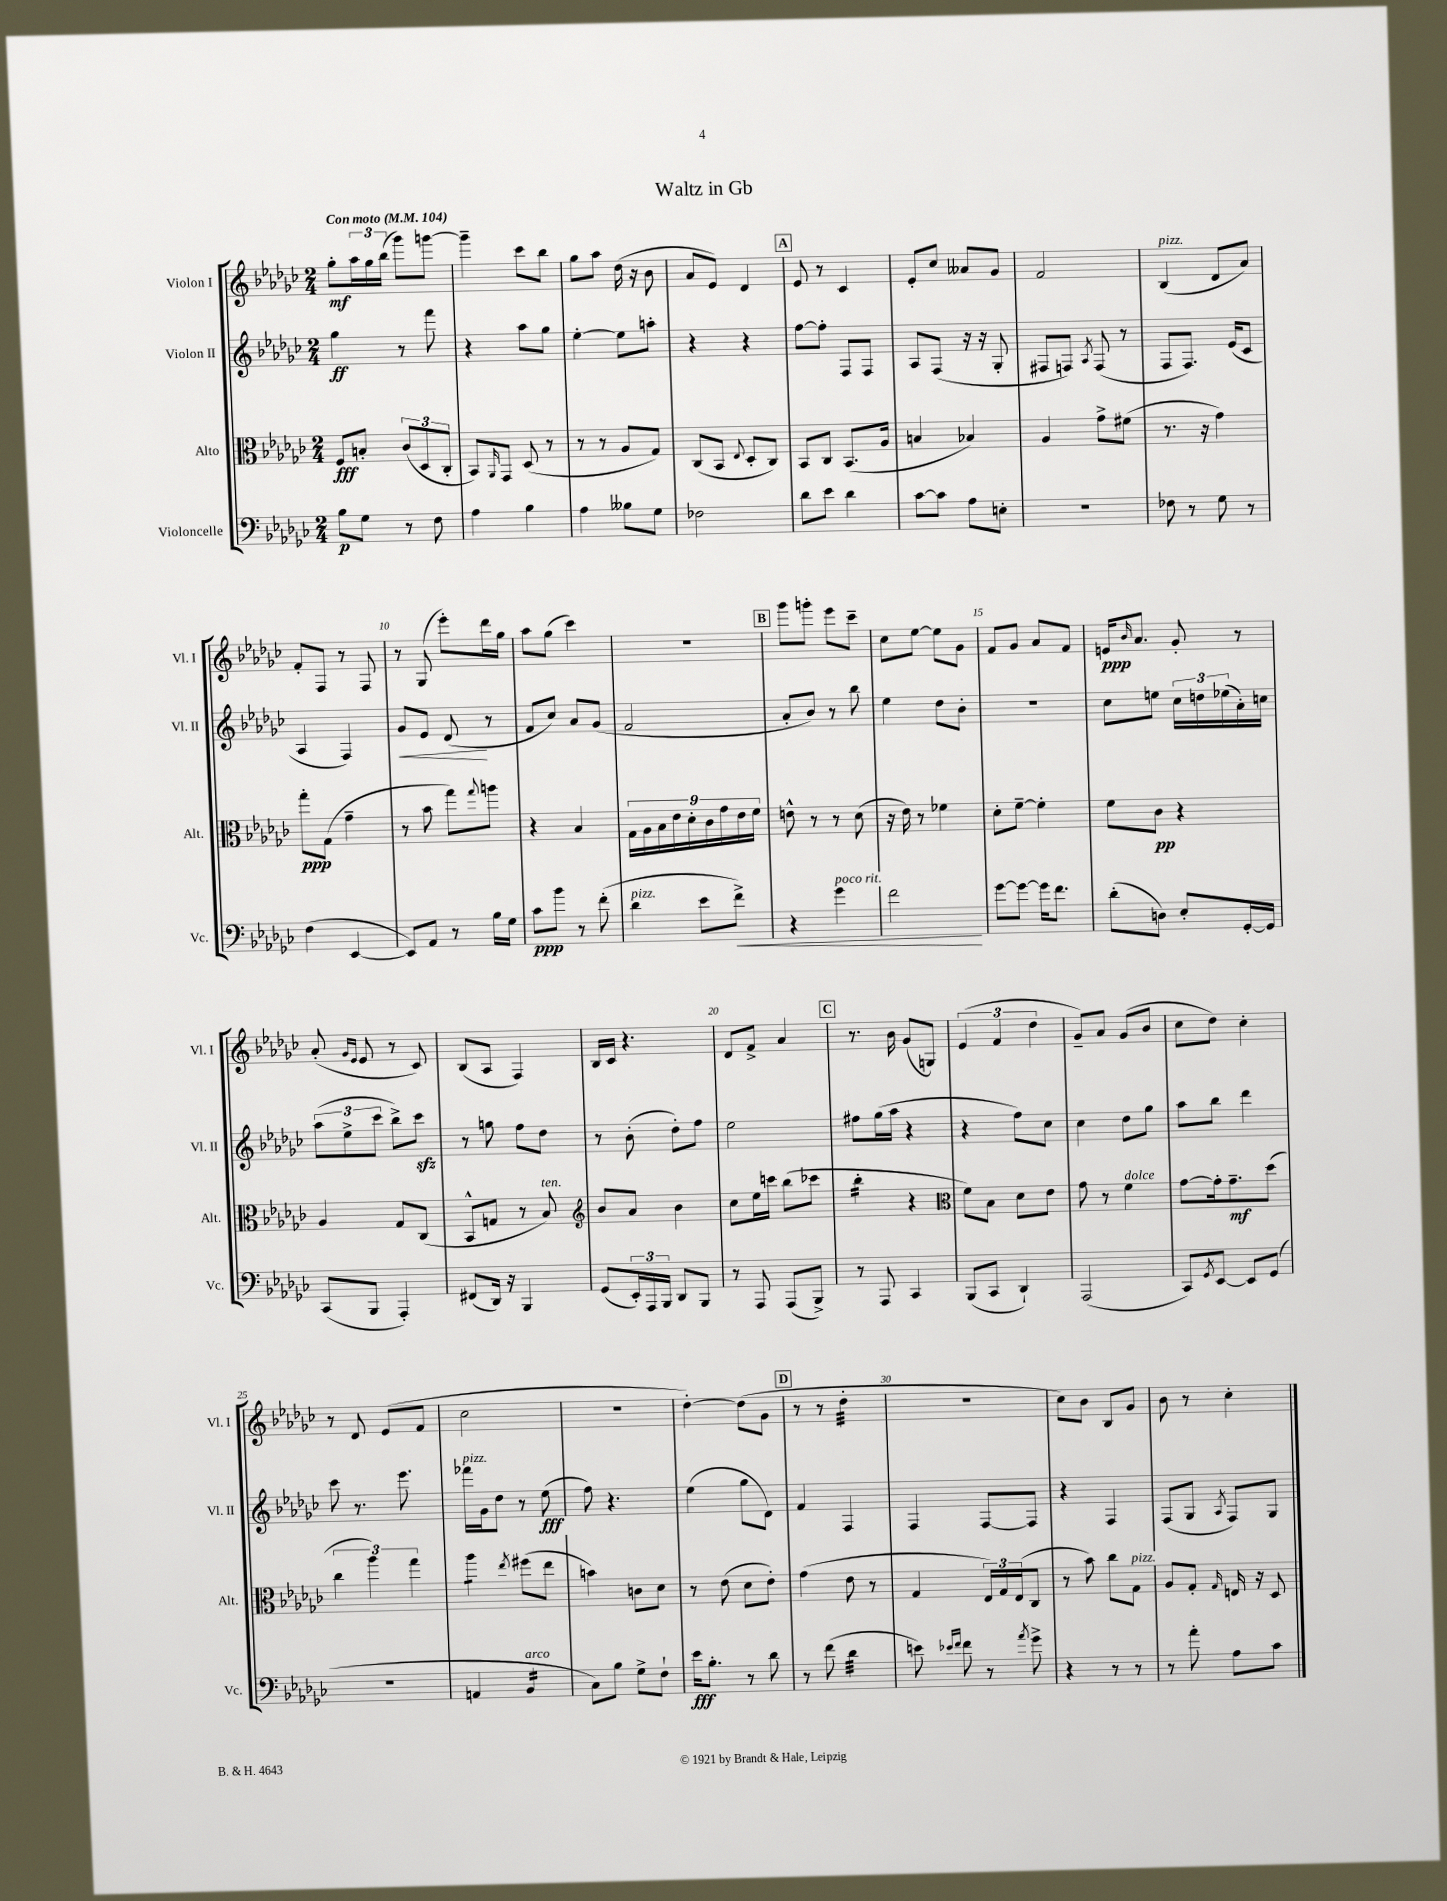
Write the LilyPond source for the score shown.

\header { title = "Waltz in Gb" }
<<
\new StaffGroup <<
\new Staff = "s0" \with { instrumentName = "Violon I" shortInstrumentName = "Vl. I" } {
    \clef treble \key ges \major \numericTimeSignature \time 2/4 \tempo "Con moto" 4 = 104
    ges''8-.\mf \tuplet 3/2 { aes''16 ges''16 bes''16( } ges'''8) g'''8~ |
    g'''4-- ces'''8 bes''8 |
    ges''8 aes''8 des''16( r16 bes'8 |
    aes'8 ees'8) des'4 |
    \mark \markup { \box "A" } ees'8 r8 ces'4 |
    ees'8-. ces''8 aeses'8 ges'8 |
    f'2 |
    bes4^\markup { \italic "pizz." }( des'8 aes'8) |
    f'8-. f8 r8 f8 |
    r8 ges8( ees'''8-.) des'''16 ges''16 |
    aes''8 ges''8( ces'''4) |
    R2 |
    \mark \markup { \box "B" } ges'''8 g'''8-. ees'''8 ces'''8-- |
    ces''8 ees''8~ ees''8 ges'8 |
    f'8 ges'8 aes'8 f'8 |
    e'16\ppp \grace { bes'16 } aes'8. ges'8-. r8 |
    aes'8-.( \grace { ges'16 ees'16 } ees'8 r8 ces'8) |
    bes8( aes8 f4) |
    bes16 ces'16 r4. |
    des'8 f'8-> aes'4 |
    \mark \markup { \box "C" } r8. bes'16 ges'8( g8) |
    \tuplet 3/2 { ees'4( f'4 des''4 } |
    ges'8--) aes'8 ges'8( bes'8 |
    ces''8 des''8) ces''4-. |
    r8 des'8 ees'8( f'8 |
    ces''2 |
    R2 |
    des''4~-.) des''8( ges'8 |
    \mark \markup { \box "D" } r8 r8 des''4:32-. |
    R2 |
    ces''8) bes'8 bes8 ges'8 |
    bes'8 r8 ces''4-. \bar "|." |
}
\new Staff = "s1" \with { instrumentName = "Violon II" shortInstrumentName = "Vl. II" } {
    \clef treble \key ges \major \numericTimeSignature \time 2/4
    ges''4\ff r8 f'''8 |
    r4 aes''8 ges''8 |
    ees''4~-. ees''8 a''8-. |
    r4 r4 |
    \mark \markup { \box "A" } f''8~ f''8-. f8 f8 |
    aes8 f8( r16 r16 ges8-. |
    fis8 f8) \acciaccatura { aes8 } f8( r8 |
    f8 f8.) ees'16( ces'8 |
    aes4 f4) |
    ges'8\< ees'8 des'8\!( r8 |
    f'8 ces''8) aes'8 ges'8( |
    f'2 |
    \mark \markup { \box "B" } aes'8-. bes'8) r8 bes''8 |
    ees''4 des''8 bes'8-. |
    R2 |
    ces''8 e''8 \tuplet 3/2 { ces''16 d''16 ees''16( } aes'16-.) c''16 |
    \tuplet 3/2 { aes''8( ees''8-> ces'''8 } bes''8->) ces'''8\sfz |
    r8 g''8 f''8 des''8 |
    r8 bes'8-.( des''8-.) f''8 |
    ees''2 |
    \mark \markup { \box "C" } fis''8 ges''16( aes''16 r4 |
    r4 f''8) ces''8 |
    ces''4 des''8 ges''8 |
    aes''8 bes''8 des'''4 |
    ces'''8 r8. ees'''8. |
    fes'''16^\markup { \italic "pizz." } ges'16 des''8 r8 ees''8\fff( |
    f''8) r4. |
    ees''4( ges''8 des'8) |
    \mark \markup { \box "D" } f'4 f4 |
    f4 f8~ f8 |
    r4 f4 |
    f8( ges8 \acciaccatura { aes8 } f8) ges8 \bar "|." |
}
\new Staff = "s2" \with { instrumentName = "Alto" shortInstrumentName = "Alt." } {
    \clef alto \key ges \major \numericTimeSignature \time 2/4
    f8\fff b8-. \tuplet 3/2 { ces'8( des8 ces8-. } |
    bes,8) \grace { aes,16 } ges,8 des8( r8 |
    r8 r8 aes8 ges8) |
    ces8( bes,8 \appoggiatura { ees8 } des8-. ces8) |
    \mark \markup { \box "A" } bes,8 ces8 bes,8.( aes16 |
    b4 bes4) |
    aes4 ges'8-> fis'8( |
    r8. r16 ges'4) |
    ges''8-.\ppp ges8( ges'4-- |
    r8 bes'8 ges''8) \appoggiatura { ges''8 } a''8 |
    r4 bes4 |
    \tuplet 9/8 { ges16 aes16 bes16 ees'16 des'16-. ces'16 ges'16 ees'16 f'16 } |
    \mark \markup { \box "B" } e'8-^ r8 r8 des'8( |
    r16 ees'16) r8 fes'4 |
    des'8-. f'8~-- f'4-. |
    f'8 ces'8\pp r4 |
    aes4 ges8 ces8( |
    bes,8-^ g8 r8 bes8^\markup { \italic "ten." }) |
    \clef treble bes'8 aes'8 bes'4 |
    ces''8 ees''16 c'''16 bes''8( ces'''8 |
    \mark \markup { \box "C" } bes''4:16-. r4 |
    \clef alto f'8) bes8 des'8 ees'8 |
    ges'8 r8 f'4^\markup { \italic "dolce" } |
    ges'8~ ges'16-. ges'8.--\mf des''8( |
    \tuplet 3/2 { ces''4 aes''4) ges''4 } |
    aes''4:8 \acciaccatura { ees''8 } fis''8( ees''8 |
    b'4) c'8 des'8 |
    r8 ees'8( des'8 ees'8-.) |
    \mark \markup { \box "D" } ges'4( ees'8 r8 |
    ges4 \tuplet 3/2 { ees16) ges16 ees16( } ces8 |
    r8 bes'8) ces''8 ges8^\markup { \italic "pizz." } |
    aes8 ges8-. \grace { ges16 } e16 r16 des8 \bar "|." |
}
\new Staff = "s3" \with { instrumentName = "Violoncelle" shortInstrumentName = "Vc." } {
    \clef bass \key ges \major \numericTimeSignature \time 2/4
    bes8\p ges8 r8 f8 |
    aes4 bes4 |
    aes4 beses8 ges8 |
    fes2 |
    \mark \markup { \box "A" } des'8 ees'8 des'4 |
    ces'8~ ces'8 aes8 e8-. |
    r2 |
    fes8 r8 ges8 r8 |
    f4( ees,4~ |
    ees,8) aes,8 r8 bes16 ges16 |
    ces'8\ppp bes'8 r8 f'8-.( |
    des'4^\markup { \italic "pizz." } ees'8 f'8->\<) |
    \mark \markup { \box "B" } r4 ges'4^\markup { \italic "poco rit." } |
    f'2\! |
    ges'8~ ges'8~ ges'16 f'8. |
    des'8-.( d8) ees8-. ges,16~-. ges,16 |
    ces,8( bes,,8 aes,,4-.) |
    fis,8( des,16) r16 bes,,4 |
    ges,8( \tuplet 3/2 { ees,16-.) aes,,16 bes,,16 } des,8 bes,,8 |
    r8 aes,,8 aes,,8( bes,,8->) |
    \mark \markup { \box "C" } r8 aes,,8 ces,4 |
    bes,,8( ces,8 des,4-!) |
    aes,,2( |
    ces,8) \acciaccatura { ges,8 } ees,8~ ees,8 ges,8( |
    r2 |
    a,4 bes,4:16^\markup { \italic "arco" } |
    ces8) bes8 ges8-> f8-! |
    ees'16\fff bes8.-. r8 des'8 |
    \mark \markup { \box "D" } r8 f'8( des'4:32 |
    e'8) \grace { ees'16 f'16 } f'8 r8 \acciaccatura { aes'8 } ges'8-> |
    r4 r8 r8 |
    r8 aes'8-. aes8 ces'8 \bar "|." |
}
>>
>>
\layout { \context { \Score \override BarNumber.break-visibility = ##(#f #t #t) barNumberVisibility = #(every-nth-bar-number-visible 5) } }
